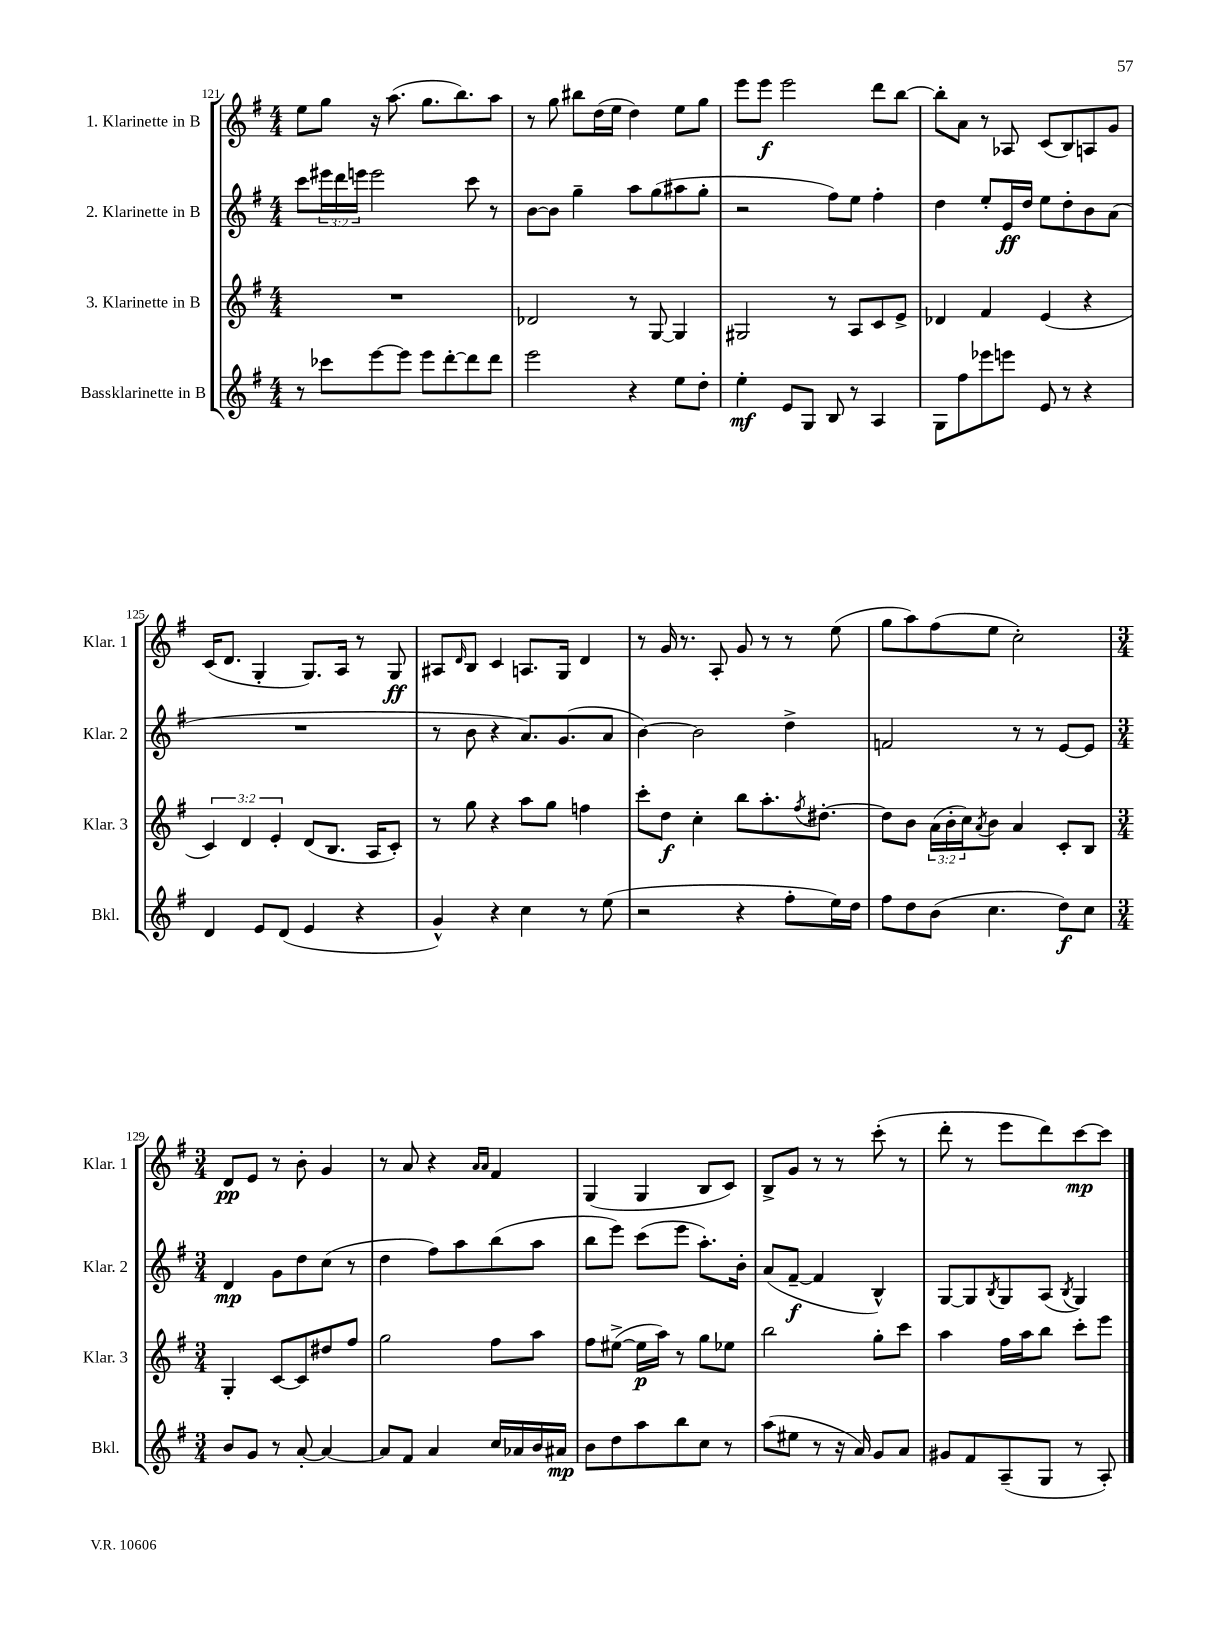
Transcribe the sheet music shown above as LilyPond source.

<<
\new StaffGroup <<
\new Staff = "s0" \with { instrumentName = "1. Klarinette in B" shortInstrumentName = "Klar. 1" } {
    \clef treble \key g \major \numericTimeSignature \time 4/4
    e''8 g''8 r16 a''8.( g''8. b''8.) a''8 |
    r8 g''8 bis''8 d''16( e''16 d''4) e''8 g''8 |
    e'''8 e'''8\f e'''2 d'''8 b''8~ |
    b''8-. a'8 r8 aes8 c'8( b8) a8 g'8 |
    c'16( d'8. g4-. g8.) a16 r8 g8\ff |
    ais8 \grace { d'16 } b8 c'4 a8. g16 d'4 |
    r8 g'16 r8. a8-. g'8 r8 r8 e''8( |
    g''8 a''8) fis''8( e''8 c''2-.) |
    \numericTimeSignature \time 3/4 d'8\pp e'8 r8 b'8-. g'4 |
    r8 a'8 r4 \grace { a'16 a'16 } fis'4 |
    g4( g4 b8 c'8) |
    b8-> g'8 r8 r8 c'''8-.( r8 |
    d'''8-. r8 e'''8 d'''8) c'''8~\mp c'''8 \bar "|." |
}
\new Staff = "s1" \with { instrumentName = "2. Klarinette in B" shortInstrumentName = "Klar. 2" } {
    \clef treble \key g \major \numericTimeSignature \time 4/4 \override Staff.TupletNumber.text = #tuplet-number::calc-fraction-text
    c'''8 \tuplet 3/2 { eis'''16 d'''16 e'''16 } e'''2 c'''8 r8 |
    b'8~ b'8 g''4-- a''8 g''8( ais''8 g''8-. |
    r2 fis''8) e''8 fis''4-. |
    d''4 e''8-. e'16\ff d''16 e''8 d''8-. b'8 a'8( |
    R1 |
    r8 b'8 r4 a'8.) g'8.( a'8 |
    b'4~) b'2 d''4-> |
    f'2 r8 r8 e'8~ e'8 |
    \numericTimeSignature \time 3/4 d'4\mp g'8 d''8 c''8( r8 |
    d''4 fis''8) a''8 b''8( a''8 |
    b''8 e'''8) c'''8( e'''8 a''8.-.) b'16-. |
    a'8( fis'8~--\f fis'4 b4-^) |
    g8~ g8 \acciaccatura { b8 } g8 a8( \acciaccatura { b8 } g4) \bar "|." |
}
\new Staff = "s2" \with { instrumentName = "3. Klarinette in B" shortInstrumentName = "Klar. 3" } {
    \clef treble \key g \major \numericTimeSignature \time 4/4 \override Staff.TupletNumber.text = #tuplet-number::calc-fraction-text
    R1 |
    des'2 r8 g8~ g4 |
    gis2 r8 a8 c'8 e'8-> |
    des'4 fis'4 e'4( r4 |
    \tuplet 3/2 { c'4) d'4 e'4-. } d'8( b8. a16 c'8-.) |
    r8 g''8 r4 a''8 g''8 f''4 |
    c'''8-. d''8\f c''4-. b''8 a''8.-. \acciaccatura { fis''8 } dis''8.~-. |
    dis''8 b'8 \tuplet 3/2 { a'16( b'16-. c''16) } \acciaccatura { a'8 } b'8 a'4 c'8-. b8 |
    \numericTimeSignature \time 3/4 g4-. c'8~ c'8 dis''8 fis''8 |
    g''2 fis''8 a''8 |
    fis''8 eis''8~->( eis''16\p a''16) r8 g''8 ees''8 |
    b''2 g''8-. c'''8 |
    a''4 fis''16 a''16 b''8 c'''8-. e'''8 \bar "|." |
}
\new Staff = "s3" \with { instrumentName = "Bassklarinette in B" shortInstrumentName = "Bkl." } {
    \clef treble \key g \major \numericTimeSignature \time 4/4
    r8 ces'''8 e'''8~ e'''8 e'''8 d'''8~-. d'''8 d'''8 |
    e'''2 r4 e''8 d''8-. |
    e''4-.\mf e'8 g8 b8 r8 a4 |
    g8 fis''8 ees'''8 e'''8 e'8 r8 r4 |
    d'4 e'8 d'8( e'4 r4 |
    g'4-^) r4 c''4 r8 e''8( |
    r2 r4 fis''8-. e''16) d''16 |
    fis''8 d''8 b'8( c''4. d''8\f) c''8 |
    \numericTimeSignature \time 3/4 b'8 g'8 r8 a'8~-. a'4~ |
    a'8 fis'8 a'4 c''16 aes'16 b'16 ais'16\mp |
    b'8 d''8 a''8 b''8 c''8 r8 |
    a''8( eis''8 r8 r16 a'16) g'8 a'8 |
    gis'8 fis'8 a8--( g8 r8 a8-.) \bar "|." |
}
>>
>>
\layout { \context { \Score currentBarNumber = #121 } }
